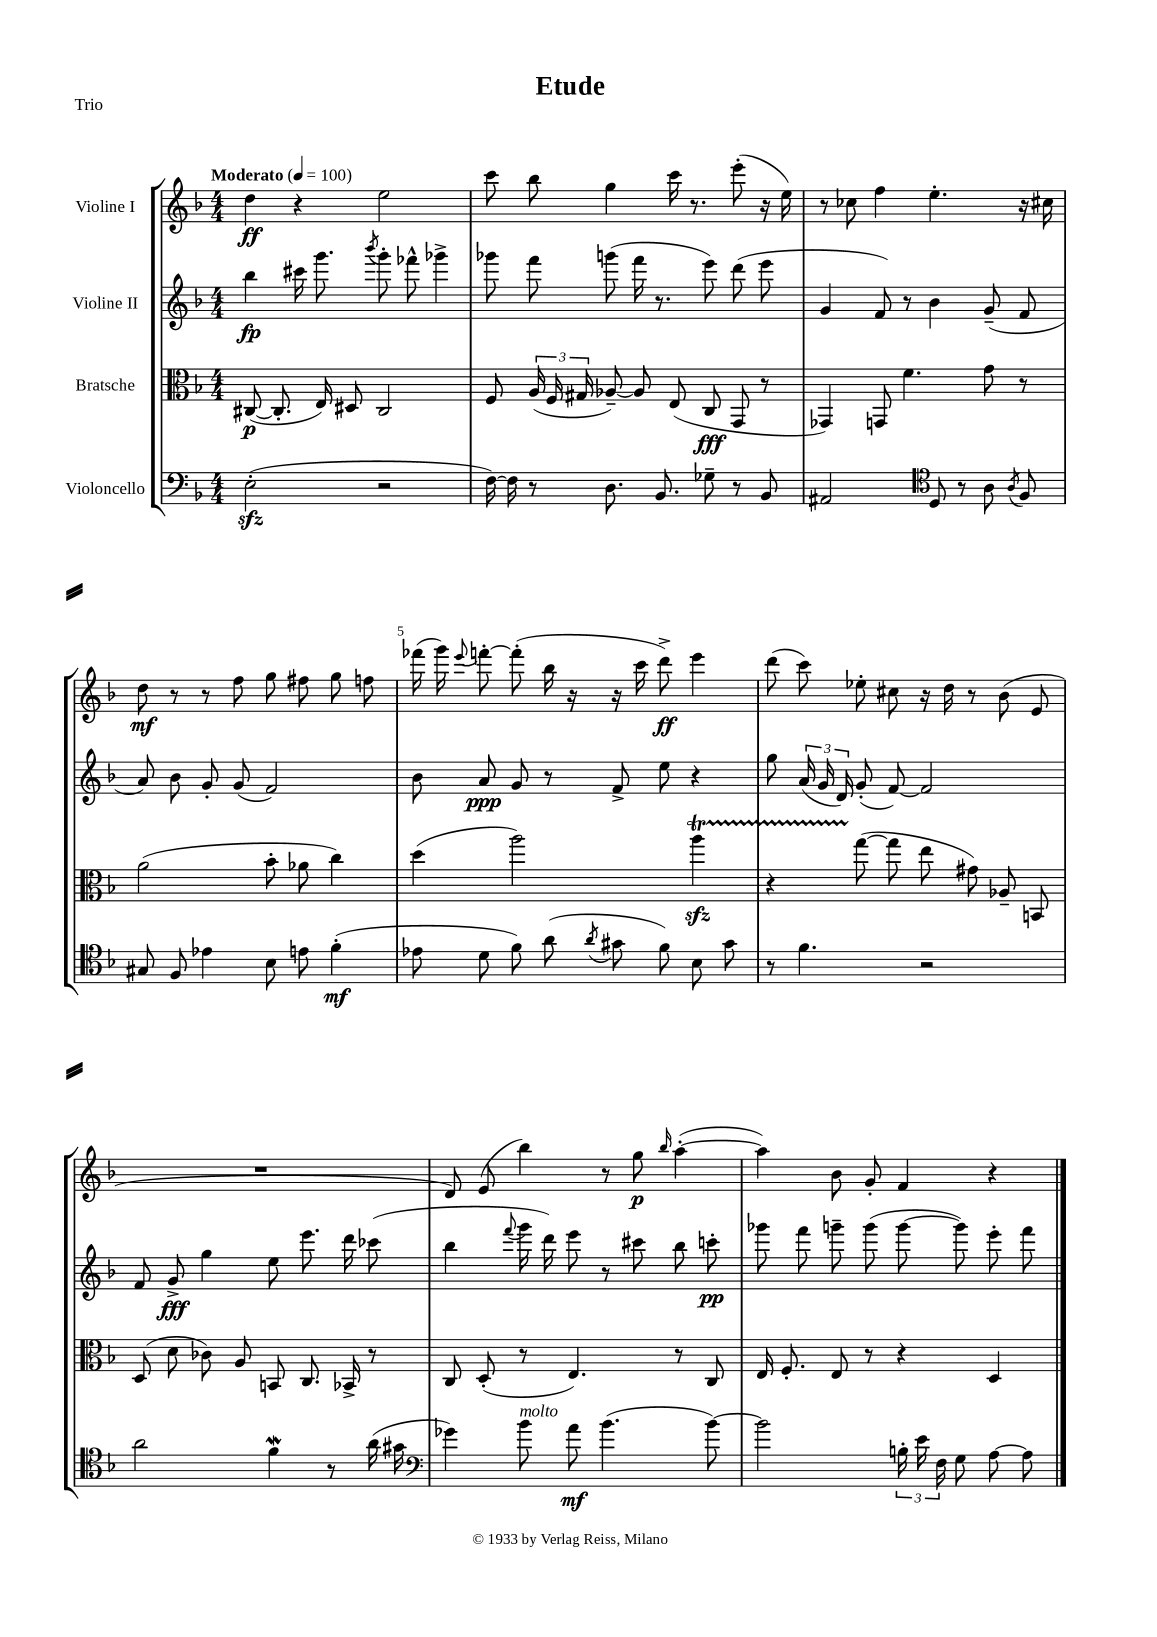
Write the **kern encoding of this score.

**kern	**kern	**kern	**kern
*staff4	*staff3	*staff2	*staff1
*clefF4	*clefC3	*clefG2	*clefG2
*k[b-]	*k[b-]	*k[b-]	*k[b-]
*M4/4	*M4/4	*M4/4	*M4/4
*MM100	*MM100	*MM100	*MM100
(2E'	([8C#	4bb-	4dd
.	8.C#']	.	.
.	.	16ccc#	4r
.	16E)	8.ggg	.
.	8D#	.	.
.	.	8qbbb-	.
2r	2C#	8ggg'	2ee
.	.	8fff-^^	.
.	.	4ggg-^	.
=	=	=	=
[16F)	8F	8ggg-	8ccc
16F]	.	.	.
8r	(24A	8fff	8bb-
.	24F	.	.
.	24G#	.	.
8.D	[8A-~)	(8ggg	4gg
.	8A-]	16fff	.
8.BB-	.	8.r	.
.	(8E	.	16ccc
.	.	.	8.r
8G-~	8C	8eee)	.
8r	8GG	(8ddd	(8eee'
8BB-	8r	8eee	16r
.	.	.	16ee)
=	=	=	=
2AA#	4GG-)	4g	8r
.	.	.	8cc-
.	8GG	8f)	4ff
.	4.f	8r	.
*clefC4	*	*	*
8D	.	4b-	4.ee'
8r	.	.	.
8A	8g	(8g~	.
8qA	.	.	.
8F	8r	8f	16r
.	.	.	16cc#
=	=	=	=
8G#	(2a	8a)	8dd
8F	.	8b-	8r
4e-	.	8g'	8r
.	.	(8g	8ff
8B-	8b-'	2f)	8gg
8e	8a-	.	8ff#
(4f'	4cc)	.	8gg
.	.	.	8ff
=	=	=	=
8e-	(4dd	8b-	(16fff-
.	.	.	16ggg)
.	.	.	8qqeee
8d	.	8a	[8fff'
8f)	2aa)	8g	(8fff']
(8a	.	8r	16bb-
.	.	.	16r
8qa	.	.	.
8g#	.	8f^	16r
.	.	.	16ccc
8f)	.	8ee	8ddd^)
8B-	4aa	4r	4eee
8g#	.	.	.
=	=	=	=
8r	4r	8gg	(8ddd
4.f	.	(24a	8ccc)
.	.	24g	.
.	.	24d)	.
.	([8gg	(8g'	8ee-'
.	8gg]	[8f)	8cc#
2r	8ee	2f]	16r
.	.	.	16dd
.	8g#)	.	8r
.	8A-~	.	(8b-
.	8BB	.	8e
=	=	=	=
2a	(8D	8f	1r
.	8d	8g^	.
.	8c-)	4gg	.
.	8A	.	.
4f	8BB	8ee	.
.	8.C	8.eee	.
8r	.	.	.
.	16BB-^	16ddd	.
(16a	8r	(8ccc-	.
16g#	.	.	.
=	=	=	=
*clefF4	*	*	*
4g-)	8C	4bb-	8d)
.	(8D'	.	(8e
.	.	8qqfff	.
8b-	8r	16ggg	4bb-)
.	.	16ddd)	.
8a	4.E)	8eee	.
(4.b-	.	8r	8r
.	.	8ccc#	8gg
.	.	.	16qqbb-
.	8r	8bb-	([4aa'
[8b-)	8C	8ccc'	.
=	=	=	=
2b-]	16E	8ggg-	4aa])
.	8.F'	.	.
.	.	8fff	.
.	8E	8ggg~	8b-
.	8r	(8ggg	8g'
24B'	4r	[8ggg	4f
24e	.	.	.
24F	.	.	.
8G	.	8ggg])	.
[8A	4D	8eee'	4r
8A]	.	8fff	.
==	==	==	==
*-	*-	*-	*-
